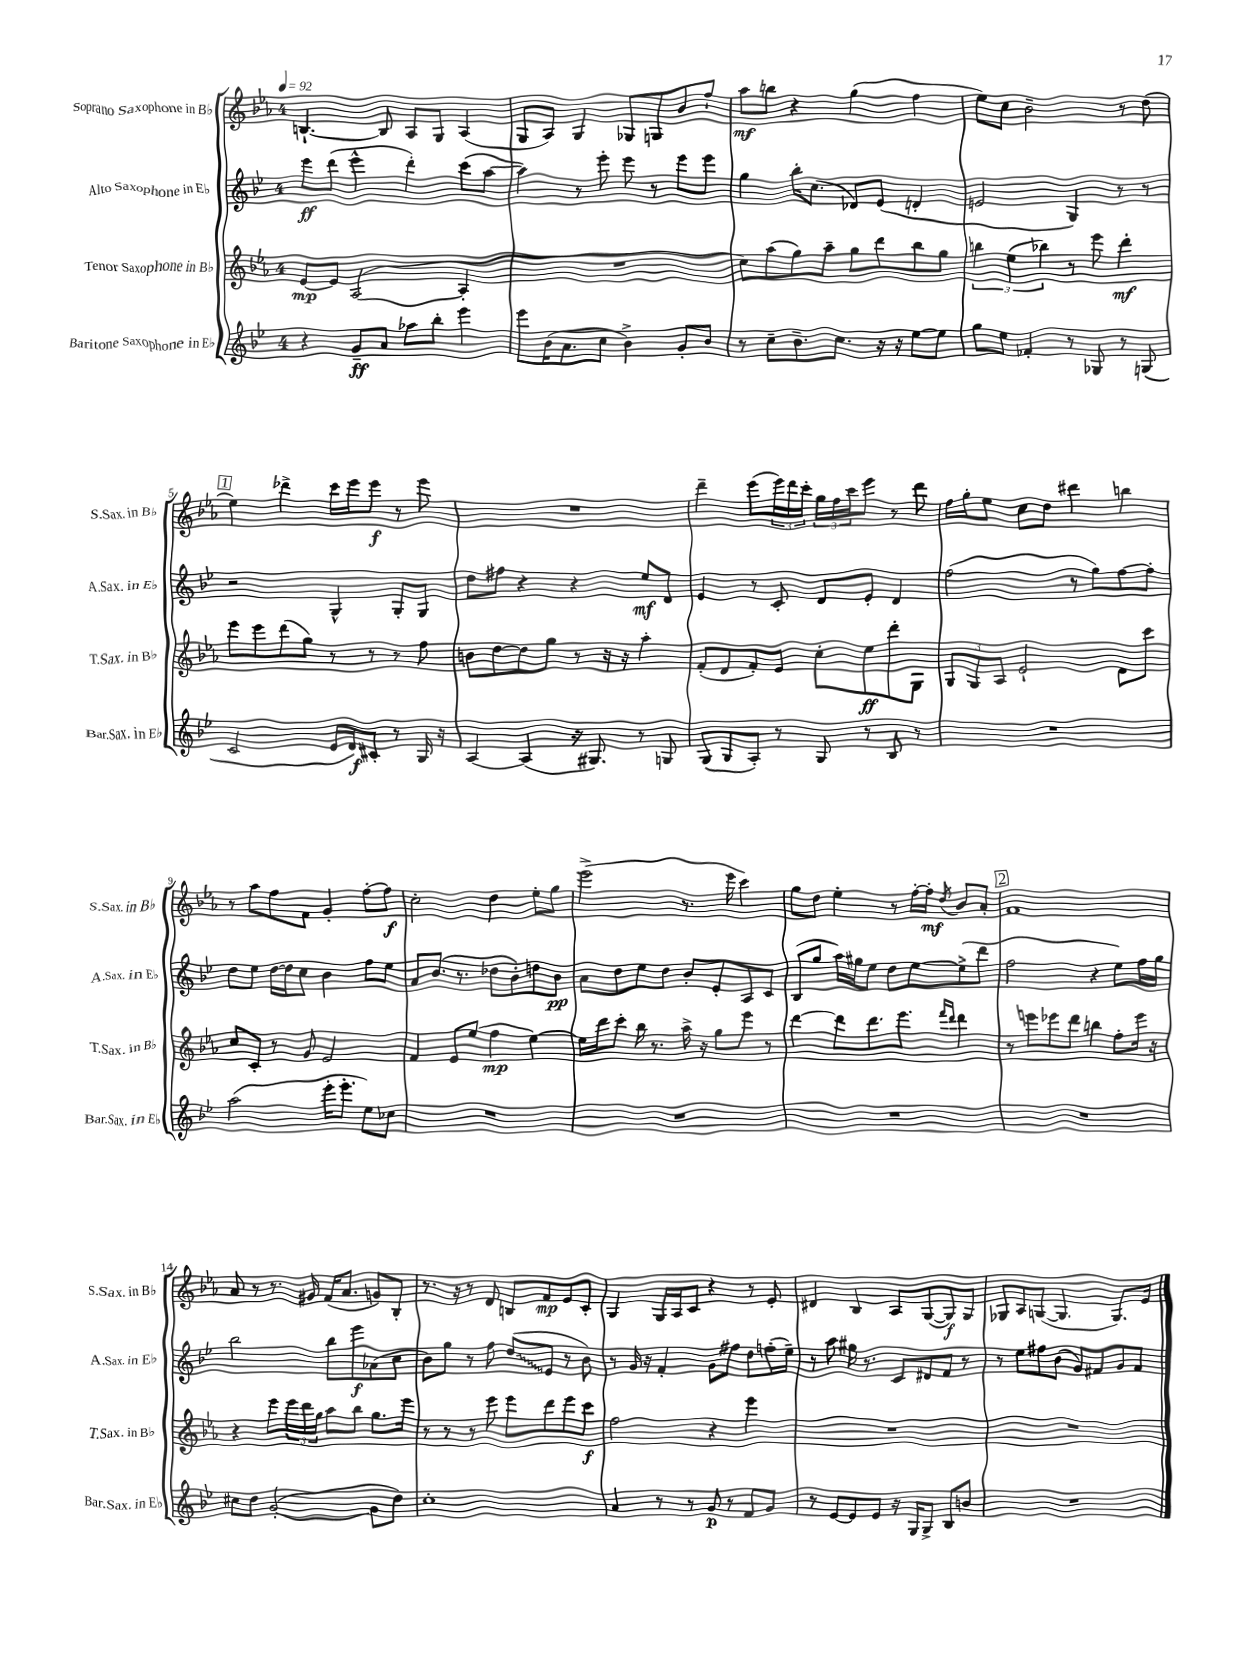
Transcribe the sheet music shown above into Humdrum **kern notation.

**kern	**kern	**kern	**kern
*staff4	*staff3	*staff2	*staff1
*clefG2	*clefG2	*clefG2	*clefG2
*k[b-e-]	*k[b-e-a-]	*k[b-e-]	*k[b-e-a-]
*M4/4	*M4/4	*M4/4	*M4/4
*MM92	*MM92	*MM92	*MM92
4r	[8e-	8eee-	[4.B`
.	8e-]	(8ddd	.
8g~	([2A-	4eee-^^	.
8a	.	.	8B]
8aa-	.	4ddd')	8A-
8bb-'	.	.	8G
4eee-	4A-']	(8ccc	(4A-
.	.	[8aa	.
=	=	=	=
8eee-	1r	4aa])	8G
(16b-	.	.	8A-)
8.a	.	.	.
.	.	8r	4G
8cc	.	8eee-'	.
4b-^)	.	8eee-	8G-
.	.	8r	8G
8g'	.	8eee-	8b-
8b-	.	8eee-	8ff`
=	=	=	=
8r	8cc)	4gg	8aa-
8cc~	(8aa-	.	8bb
8.b-~	8gg)	16bb-'	4r
.	.	(8.cc	.
.	8aa-~	.	.
8.cc	.	.	.
.	8gg	8d-)	(4gg
16r	8ddd	(8e-	.
16r	.	.	.
[8ee-	8bb-	4d'	4ff
8ee-]	8gg	.	.
=	=	=	=
8gg	6bb	2e	8ee-)
8ee-	.	.	8cc
.	(6ee-	.	.
4f-'	.	.	2b-~
.	6bb-)	.	.
8r	8r	4G)	.
8G-	8eee-	.	.
8r	4ddd'	8r	8r
(8G	.	8r	(8dd
=	=	=	=
2c	8eee-	2r	4ee-)
.	8eee-	.	.
.	(8ddd	.	4ddd-^
.	8gg)	.	.
16e-	8r	4G^^	16ccc
16d)	.	.	16eee-
8c#'	8r	.	8eee-
8r	8r	8G'	8r
16G	8ff	8G	8eee-
16r	.	.	.
=	=	=	=
[4A	8b	8dd	1r
.	[8dd	8ff#	.
(4A]	8dd]	4r	.
.	8gg	.	.
16r	8r	4r	.
8.G#)	.	.	.
.	16r	.	.
.	16r	.	.
8r	4aa-'	8ee-	.
8G	.	8d	.
=	=	=	=
(8G	(8f'	4e-	4ddd~
8G	8d	.	.
8A')	8f')	8r	(8eee-
8r	8e-	8c'	24eee-)
.	.	.	24ddd
.	.	.	24ccc'
8G	8cc'	8d	24gg
.	.	.	24ff
.	.	.	24ccc
8r	8ee-	8e-'	8eee-
8B-	8ddd'	4d	8r
8r	8G	.	8ddd
=	=	=	=
1r	12G	(2ff	16ff
.	.	.	16gg'
.	12G	.	.
.	.	.	8ee-
.	12A-	.	.
.	2e-`	.	8cc
.	.	.	8dd
.	.	8r	4ddd#
.	.	8gg)	.
.	8d	[8ff	4bb
.	8ccc	8ff']	.
=	=	=	=
(2aa	8cc	8dd	8r
.	8c'	8ee-	8aa-
.	8r	[16dd	8ff
.	.	16dd]	.
.	8g	8cc	8f
16eee-'	2e-	4b-	4g'
8.eee-'	.	.	.
8ee-)	.	8ff	[8ff'
8cc-	.	8ee-	8ff]
=	=	=	=
1r	4f	8a	2cc'
.	.	(8.b-	.
.	8e-	.	.
.	.	8.r	.
.	(8ee-	.	.
.	4ff	8dd-	4dd
.	.	8b-')	.
.	[4ee-)	8dd	8ee-'
.	.	8b-	8gg
=	=	=	=
1r	16ee-]	8a	(2eee-^
.	16ddd	.	.
.	8ccc'	8dd	.
.	16bb-	8ee-	.
.	8.r	.	.
.	.	8dd	.
.	16aa-^	8b-'	8.r
.	16r	.	.
.	8gg	8e-'	.
.	.	.	16eee-
.	8eee-	8A	4ccc)
.	8r	8c	.
=	=	=	=
1r	[4ddd	(8B-	8gg
.	.	8gg	8dd
.	8ddd]	16aa)	4ee-'
.	.	16gg#	.
.	8.ddd	8ee-	.
.	.	8dd	8r
.	8.eee-	.	.
.	.	[8ee-	[16ff'
.	.	.	16ff']
.	16qqfff	.	.
.	16qqddd	.	8qdd
.	4ddd	(8ee-^]	8b-
.	.	8ddd	8a-'
=	=	=	=
1r	8r	2ff	1f
.	8eee	.	.
.	8eee-	.	.
.	8ddd	.	.
.	4bb	4r	.
.	8ff'	8ee-)	.
.	16eee-	16ff	.
.	16r	16gg	.
=	=	=	=
8cc#	4r	2bb-	8a-
8dd	.	.	8r
([2g'	8eee-	.	8.r
.	24eee-	.	.
.	24ddd	.	.
.	.	.	16g#
.	24gg	.	.
.	8aa-	8bb-	(16f
.	.	.	8.a-
.	8bb-	8eee-	.
8g]	8.gg	(8a-	8g)
8dd)	.	8cc	8B-'
.	16eee-	.	.
=	=	=	=
1cc'	8r	8b-)	8.r
.	8r	8gg	.
.	.	.	16r
.	8r	8r	8r
.	8eee-	8ff	8d
.	8eee-	(8dd	8B
.	8ddd	8e-	8f
.	8eee-	8r	8e-
.	8ccc	8b-)	8c'
=	=	=	=
4a	2ff	8r	4G
.	.	16g	.
.	.	16r	.
8r	.	4f'	16G
.	.	.	16A-
8r	.	.	8c
8g	4r	8g	4r
8r	.	8ff#	.
8f	4eee-	8dd	8r
8g	.	(16ff'	8e-'
.	.	16ee-~)	.
=	=	=	=
8r	1r	8r	4d#
[8e-	.	8aa	.
8e-]	.	16gg#	4B-
.	.	8.r	.
8e-	.	.	.
16r	.	8c	8A-
16G	.	.	.
8G^	.	8d#	([8G
8B-	.	8f	8G])
8b	.	8r	8G
=	=	=	=
1r	1r	8r	8G-
.	.	8ee-	8A-
.	.	8ff#	([8G
.	.	(8b-	4.G]
.	.	8g)	.
.	.	8f#	.
.	.	8g	8.G)
.	.	8f#	.
.	.	.	16e-
==	==	==	==
*-	*-	*-	*-
